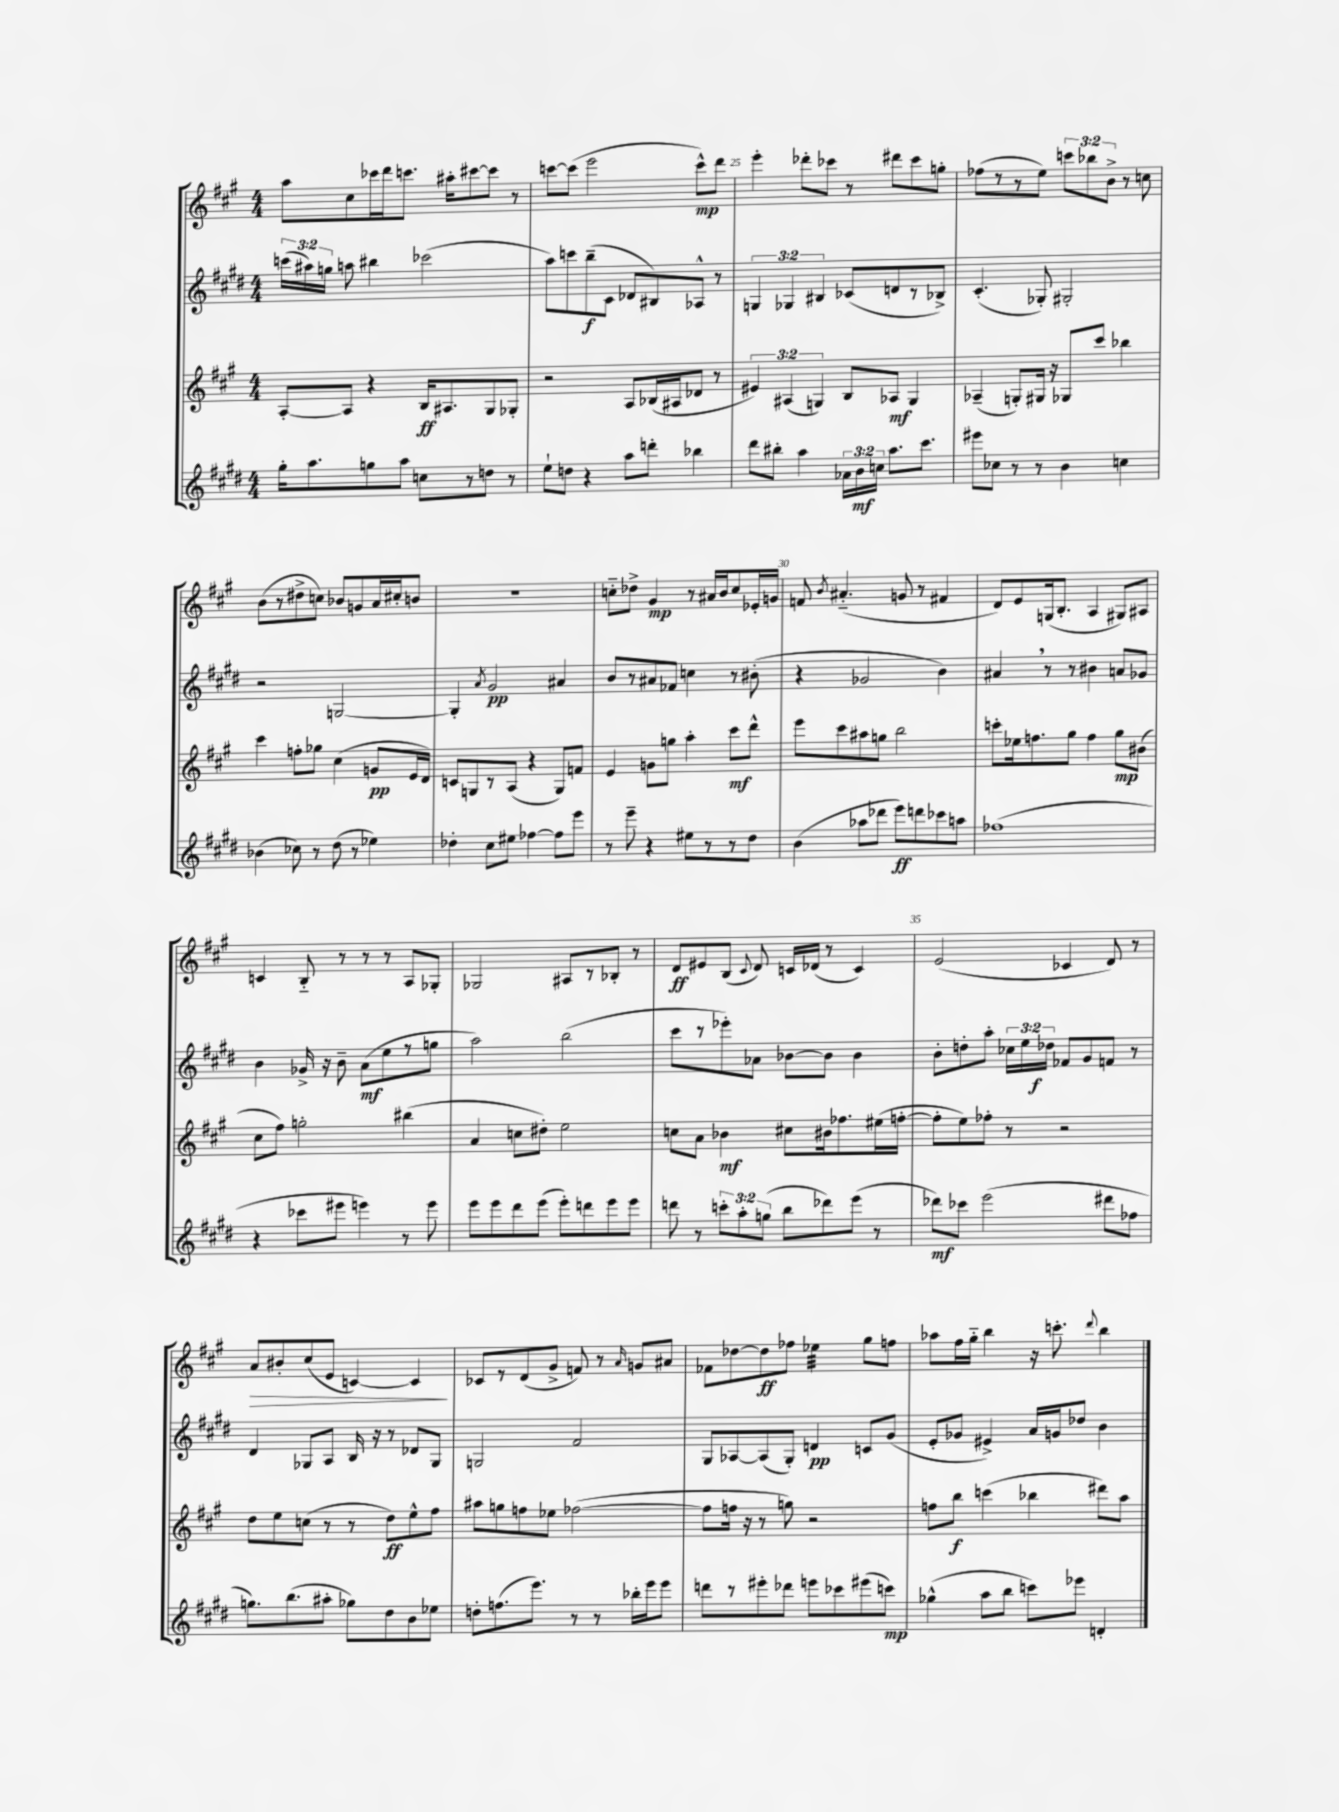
<<
\new StaffGroup <<
\new Staff = "s0" {
    \clef treble \key a \major \numericTimeSignature \time 4/4 \override Staff.TupletNumber.text = #tuplet-number::calc-fraction-text
    \autoBeamOff a''8[ cis''8 ces'''16 d'''16 c'''8.] ais''16[-. cis'''8~ cis'''8] r8 |
    c'''8[~ c'''8]( e'''2 c'''8[-^\mp) d'''8] |
    e'''4-. des'''8[-. ces'''8] r8 dis'''8[ ces'''8 g''8]-. |
    fes''8[( r8 r8 e''8]) \tuplet 3/2 { c'''8[ bes''8 b'8]-> } r8 c''8 |
    b'8[( r8 dis''8-> c''8]) bes'8[ g'8 a'16 cis''16-. b'8] |
    R1 |
    c''8[-_ des''8]-> gis'4\mp r8 ais'16[ b'16 c''8 ees'16-. g'16] |
    f'8 \acciaccatura { b'8 } ais'4.-_( g'8 r8 fis'4 |
    d'8[) e'8 g16( b8.]-. a4 gis8[) ais8] |
    c'4 b8-_ r8 r8 r8 a8[ ges8]-. |
    ges2 ais8[ r8 bes8]-. r8 |
    d'8[\ff eis'8 b8]( \appoggiatura { cis'8 } d'8) c'16[ des'16]( r8 c'4) |
    e'2( ces'4 d'8) r8 |
    a'8[\> bis'8-. cis''8( e'8] c'4~) c'4\! |
    ces'8[ r8 d'8( gis'8]-> f'8) r8 \grace { a'16 } g'8[ ais'8] |
    fes'8[ des''8~ des''8\ff fes''8] ees''4:32 gis''8[ f''8] |
    aes''8[ fis''16 gis''16]-_ b''4 r16 c'''8.-. \appoggiatura { d'''8 } b''4 \bar "|." |
}
\new Staff = "s1" {
    \clef treble \key e \major \numericTimeSignature \time 4/4 \override Staff.TupletNumber.text = #tuplet-number::calc-fraction-text
    \autoBeamOff \tuplet 3/2 { c'''16[( ais''16) g''16] } a''8 bis''4 ces'''2( |
    a''8[) c'''8 b''8--\f( cis'8] des'8[ bis8) aes8]-^ r8 |
    \tuplet 3/2 { g4 ges4 bis4 } ces'8[( d'8 r8 bes8]->) |
    cis'4.-.( ges8-.) gis2-. |
    r2 g2~ |
    g4-. \acciaccatura { a'8 } gis'2\pp ais'4 |
    b'8[ r8 ais'8 fes'8] c''4 r8 bis'8-.( |
    r4 ges'2 b'4) |
    ais'4 \breathe r8 r8 bis'4 a'8[ ges'8] |
    b'4 ges'16-> r16 b'8-- a'8[\mf( e''8 r8 g''8] |
    a''2) b''2( |
    cis'''8[ r8 ees'''8-.) aes'8] bes'8[~ bes'8] bes'4 |
    b'8[-. d''8-. a''8]-. \tuplet 3/2 { ces''16[ e''16 des''16]\f } fes'8[ gis'8 f'8] r8 |
    dis'4 ges8[ a8] b16 r16 r8 des'8[ ges8] |
    g2 fis'2 |
    gis8[ aes8~ aes8( gis8]-.) d'4\pp c'8[ gis'8]( |
    e'8[-. ges'8] eis'4->) a'16[ g'16 des''8] b'4 \bar "|." |
}
\new Staff = "s2" {
    \clef treble \key a \major \numericTimeSignature \time 4/4 \override Staff.TupletNumber.text = #tuplet-number::calc-fraction-text
    \autoBeamOff a8[~-. a8] r4 b16[\ff ais8. gis8 ges8]-. |
    r2 a8[ bes16( ais16 des'8] r8 |
    \tuplet 3/2 { eis'4) ais4( g4) } b8[ aes8]\mf g4 |
    aes4--( g8[-.) gis16] r16 ges8[ cis'''8] bes''4 |
    cis'''4 f''8[-. ges''8] cis''4( g'8[\pp e'16 d'16]) |
    c'8[ g8 r8 a8]( r4 g8[) f'8] |
    e'4 g'8[ g''8] a''4-. cis'''8[\mf d'''8]-^ |
    e'''8[ cis'''8 ais''8 g''8] b''2 |
    c'''8[-. ees''16 f''8. gis''8] f''4 gis''8[\mp bis'8]( |
    cis''8[ fis''8]) g''2-. bis''4( |
    a'4 c''8[ dis''8]-.) e''2 |
    c''8[ a'8] bes'4\mf cis''8[ bis'16 fes''8. eis''16( f''16]~-. |
    f''8[-. e''8) fes''8]-. r8 r2 |
    d''8[ e''8 c''8]( r8 r8 d''8[\ff) e''8-^ fis''8] |
    ais''8[ g''8 f''8 ees''8] fes''2~( |
    fes''8[ f''16] r16 r8 g''8) r2 |
    f''8[ b''8]\f c'''4( bes''4 dis'''8[) a''8] \bar "|." |
}
\new Staff = "s3" {
    \clef treble \key e \major \numericTimeSignature \time 4/4 \override Staff.TupletNumber.text = #tuplet-number::calc-fraction-text
    \autoBeamOff gis''16[-. a''8. g''8 a''8] c''8[ r8 d''8] r8 |
    e''8[-! d''8] r4 a''8[ d'''8]-. bes''4 |
    dis'''8[ bis''8]-. a''4 \tuplet 3/2 { aes'16[ b'16\mf c''16] } a''8.[ cis'''8.] |
    eis'''8[ ces''8] r8 r8 b'4 c''4 |
    bes'4( ces''8) r8 dis''8( r8 ees''4) |
    des''4-. cis''8[ eis''8] fes''4~ fes''8[ e'''8] |
    r8 e'''8-- r4 eis''8[ r8 r8 dis''8] |
    b'4( aes''8[ des'''8] e'''8[\ff) d'''8 ces'''8 a''8] |
    fes''1( |
    r4 ces'''8[ eis'''8] e'''4) r8 e'''8 |
    e'''8[ e'''8 dis'''8 e'''8]( e'''8[-.) d'''8 e'''8 e'''8] |
    d'''8 r8 \tuplet 3/2 { c'''8[-. a''8-. g''8]( } b''8[ des'''8) e'''8]( r8 |
    des'''8[\mf) ces'''8] e'''2( dis'''8[ fes''8] |
    g''8.[) b''8.( ais''8]-. ges''8[) dis''8 b'8 ees''8] |
    d''8[-. f''8.( e'''8.]) r8 r8 bes''16[-. e'''16 e'''8] |
    d'''8[ r8 eis'''8-. des'''8] e'''8[ ces'''8 eis'''8( c'''8]\mp) |
    ges''4-^( a''8[ b''8] c'''8[) ees'''8] d'4-. \bar "|." |
}
>>
>>
\layout { \context { \Score currentBarNumber = #23 \override BarNumber.break-visibility = ##(#f #t #t) barNumberVisibility = #(every-nth-bar-number-visible 5) } }
